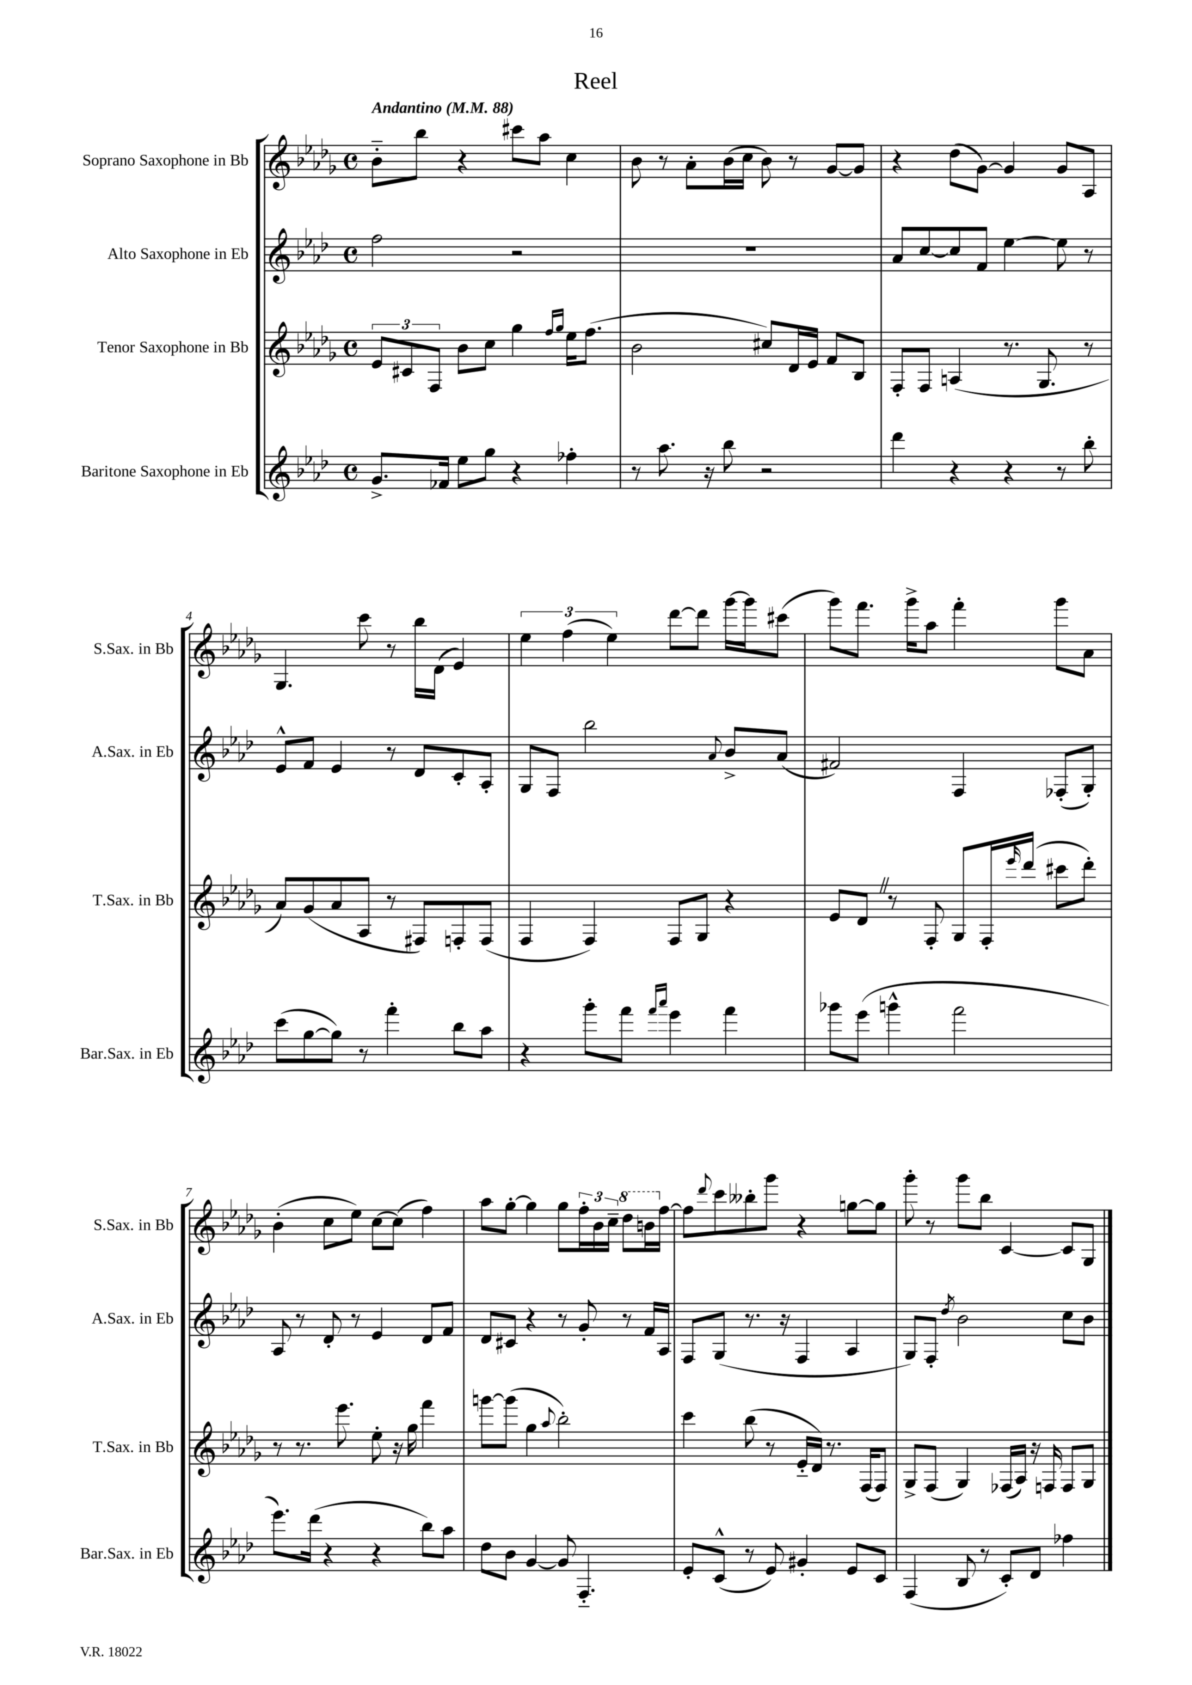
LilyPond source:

\header { title = "Reel" }
<<
\new StaffGroup <<
\new Staff = "s0" \with { instrumentName = "Soprano Saxophone in Bb" shortInstrumentName = "S.Sax. in Bb" } {
    \clef treble \key des \major \defaultTimeSignature \time 4/4 \tempo "Andantino" 4 = 88
    bes'8-_ bes''8 r4 cis'''8 aes''8 c''4 |
    bes'8 r8 aes'8-. bes'16( c''16 bes'8) r8 ges'8~ ges'8 |
    r4 des''8( ges'8~) ges'4 ges'8 aes8 |
    ges4. c'''8 r8 bes''16 des'16( ees'4) |
    \tuplet 3/2 { ees''4 f''4( ees''4) } des'''8~ des'''8 ges'''16~ ges'''16 cis'''8( |
    ges'''8) f'''8. ges'''16-> aes''8 f'''4-. ges'''8 aes'8 |
    bes'4-.( c''8 ees''8) c''8~ c''8( f''4) |
    aes''8 ges''8~-. ges''4 ges''8 \tuplet 3/2 { f''16-. bes'16 c''16-- } \ottava #1 des'''8 b''16 \ottava #0 f''16~ |
    f''8 \appoggiatura { des'''8 } c'''8 beses''8-. ges'''8 r4 g''8~ g''8 |
    ges'''8-. r8 ges'''8 bes''8 c'4~ c'8 ges8 \bar "|." |
}
\new Staff = "s1" \with { instrumentName = "Alto Saxophone in Eb" shortInstrumentName = "A.Sax. in Eb" } {
    \clef treble \key aes \major \defaultTimeSignature \time 4/4
    f''2 r2 |
    R1 |
    aes'8 c''8~ c''8 f'8 ees''4~ ees''8 r8 |
    ees'8-^ f'8 ees'4 r8 des'8 c'8-. aes8-. |
    g8 f8 bes''2 \appoggiatura { aes'8 } bes'8-> aes'8( |
    fis'2) f4 fes8-.( g8-.) |
    aes8 r8 des'8-. r8 ees'4 des'8 f'8 |
    des'8 cis'8 r4 r8 g'8-. r8 f'16 aes16 |
    f8 g8( r8. r16 f4 aes4 |
    g8) f8-. \acciaccatura { des''8 } bes'2 c''8 bes'8 \bar "|." |
}
\new Staff = "s2" \with { instrumentName = "Tenor Saxophone in Bb" shortInstrumentName = "T.Sax. in Bb" } {
    \clef treble \key des \major \defaultTimeSignature \time 4/4
    \tuplet 3/2 { ees'8 cis'8 f8 } bes'8 c''8 ges''4 \grace { f''16 ges''16 } ees''16 f''8.( |
    bes'2 cis''8) des'16 ees'16 f'8 bes8 |
    f8-. f8 a4( r8. ges8. r8 |
    aes'8) ges'8( aes'8 aes8 r8 fis8) f8-. f8( |
    f4 f4) f8 ges8 r4 |
    ees'8 des'8 \once \override BreathingSign.text = \markup { \musicglyph "scripts.caesura.straight" } \breathe r8 f8-. ges8 f16-. \grace { ees'''16 } des'''16( cis'''8 des'''8-.) |
    r8 r8. ees'''8. ees''8-. r16 ges''16 f'''4 |
    g'''8~ g'''8( ges''4 \appoggiatura { aes''8 } bes''2-.) |
    c'''4 bes''8( r8 ees'16-_ des'16) r8. f16( f8) |
    ges8-> f8( ges4) fes16( aes16) r16 f16 f8 ges8 \bar "|." |
}
\new Staff = "s3" \with { instrumentName = "Baritone Saxophone in Eb" shortInstrumentName = "Bar.Sax. in Eb" } {
    \clef treble \key aes \major \defaultTimeSignature \time 4/4
    g'8.-> fes'16 ees''8 g''8 r4 fes''4-. |
    r8 aes''8. r16 bes''8 r2 |
    des'''4 r4 r4 r8 bes''8-. |
    c'''8( g''8~ g''8) r8 f'''4-. bes''8 aes''8 |
    r4 g'''8-. f'''8 \grace { f'''16 aes'''16 } ees'''4 f'''4 |
    ges'''8 ees'''8( g'''4-^ f'''2 |
    ees'''8.) des'''16( r4 r4 bes''8) aes''8 |
    des''8 bes'8 g'4~ g'8 f4.-_ |
    ees'8-. c'8-^( r8 ees'8) gis'4-. ees'8 c'8 |
    f4( bes8 r8 c'8-.) des'8 fes''4 \bar "|." |
}
>>
>>
